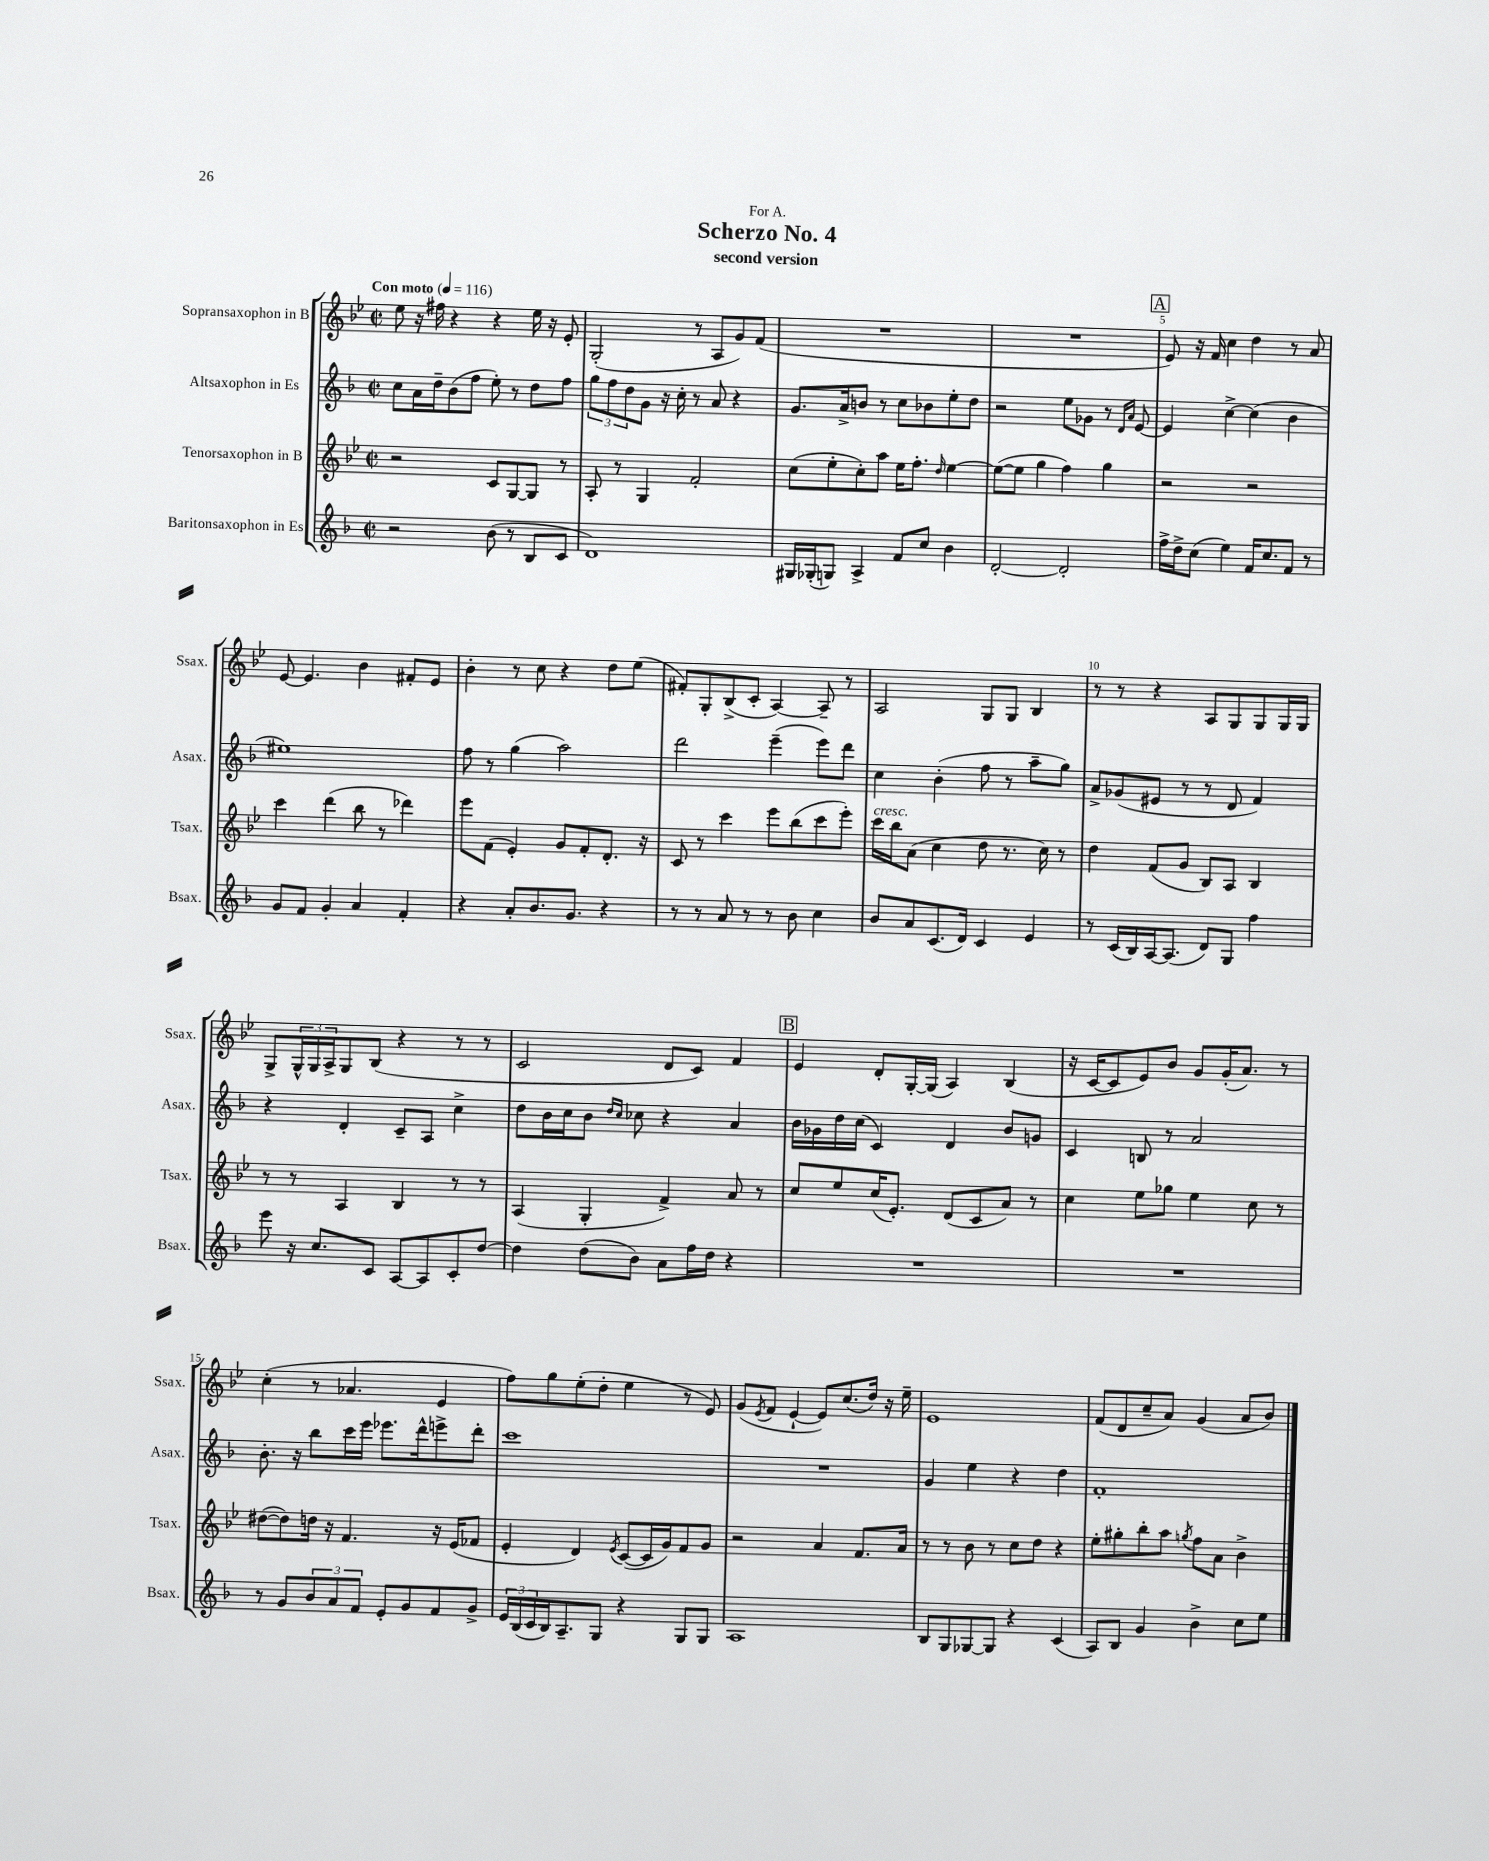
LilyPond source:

\header { title = "Scherzo No. 4" subtitle = "second version" dedication = "For A." }
<<
\new StaffGroup <<
\new Staff = "s0" \with { instrumentName = "Sopransaxophon in B" shortInstrumentName = "Ssax." } {
    \clef treble \key bes \major \defaultTimeSignature \time 2/2 \tempo "Con moto" 4 = 116
    ees''8 r16 fis''16 r4 r4 ees''16 r16 ees'8-. |
    g2-.( r8 a8 g'8) f'8( |
    R1 |
    R1 |
    \mark \markup { \box "A" } ees'8) r16 f'16 c''4 d''4 r8 a'8 |
    ees'8~ ees'4. bes'4 fis'8-. ees'8 |
    bes'4-. r8 c''8 r4 d''8 ees''8( |
    fis'8-.) g8-. bes8->( c'8-. a4~) a8-- r8 |
    a2 g8 g8 bes4 |
    r8 r8 r4 a8 g8 g8 g16 g16 |
    g8-> \tuplet 3/2 { g16-^ g16 a16-> } g8 bes8( r4 r8 r8 |
    c'2 d'8 c'8) f'4 |
    \mark \markup { \box "B" } ees'4 d'8-. g16~-. g16( a4) bes4( |
    r16 c'16~ c'8 ees'8) bes'8 g'8 g'16-.( a'8.) r8 |
    c''4-.( r8 aes'4. ees'4 |
    f''8) g''8 ees''8-.( d''8-. ees''4 r8 ees'8) |
    g'8( \acciaccatura { ees'8 } f'8 ees'4~-! ees'8) c''8.( d''16) r16 ees''16-- |
    ees'1 |
    f'8( d'8 c''8-- a'8) g'4( a'8 bes'8) \bar "|." |
}
\new Staff = "s1" \with { instrumentName = "Altsaxophon in Es" shortInstrumentName = "Asax." } {
    \clef treble \key f \major \defaultTimeSignature \time 2/2
    c''8 a'16 d''16-- bes'8( f''8 e''8-.) r8 d''8 f''8 |
    \tuplet 3/2 { g''8 f''8 d''8 } g'8 r16 c''16-. r8 a'8 r4 |
    g'8. a'16-> b'8 r8 c''8 bes'8 e''8-. d''8 |
    r2 e''8 ges'8 r8 \grace { d'16 a'16 } e'8~ |
    \mark \markup { \box "A" } e'4 c''4~-> c''4( bes'4 |
    eis''1) |
    f''8 r8 g''4( a''2) |
    d'''2 e'''4--( e'''8) d'''8 |
    c''4 bes'4-.( f''8 r8 a''8-- g''8) |
    a'8-> ges'8( eis'8 r8 r8 d'8 f'4) |
    r4 d'4-. c'8-- a8 c''4-> |
    d''8 bes'16 c''16 bes'8 \grace { d''16 c''16 } ces''8 r4 a'4 |
    \mark \markup { \box "B" } bes'16 ges'16 d''16 c''16( c'4) d'4 bes'8 g'8 |
    c'4 b8 r8 a'2 |
    bes'8.-. r16 bes''8 c'''16 e'''16 ees'''8. d'''16-^ e'''8-> d'''8-. |
    c'''1 |
    R1 |
    g'4 e''4 r4 d''4 |
    f'1-. \bar "|." |
}
\new Staff = "s2" \with { instrumentName = "Tenorsaxophon in B" shortInstrumentName = "Tsax." } {
    \clef treble \key bes \major \defaultTimeSignature \time 2/2
    r2 c'8 g8~ g8 r8 |
    a8-. r8 g4 f'2-. |
    c''8( ees''8-. c''8-.) a''8 ees''16 f''8.-. \grace { d''16 } ees''4~ |
    ees''8~( ees''8 g''4 f''4) g''4 |
    \mark \markup { \box "A" } r2 r2 |
    c'''4 d'''4( bes''8 r8 des'''4) |
    ees'''8 f'8( ees'4-.) g'8 f'8-. d'8.-. r16 |
    c'8 r8 c'''4 ees'''8 bes''8( c'''8 ees'''8-.) |
    c'''16^\markup { \italic "cresc." } bes''16 a'8( c''4 d''8 r8. c''16) r8 |
    d''4 f'8( g'8 bes8) a8 bes4 |
    r8 r8 a4 bes4 r8 r8 |
    a4( g4-. f'4->) a'8 r8 |
    \mark \markup { \box "B" } c''8 ees''8 c''16( ees'8.-.) d'8( c'8 a'8) r8 |
    c''4 ees''8 ges''8 ees''4 c''8 r8 |
    dis''8~( dis''8) d''16 r16 f'4. r16 ees'16( fes'8 |
    ees'4-. d'4) \acciaccatura { ees'8 } c'8~( c'16 g'16) f'8 g'8 |
    r2 a'4 f'8. a'16 |
    r8 r8 bes'8 r8 c''8 d''8 r4 |
    ees''8-. gis''8-. bes''8-. a''8 \acciaccatura { g''8 } f''8 a'8 bes'4-> \bar "|." |
}
\new Staff = "s3" \with { instrumentName = "Baritonsaxophon in Es" shortInstrumentName = "Bsax." } {
    \clef treble \key f \major \defaultTimeSignature \time 2/2
    r2 bes'8( r8 bes8 c'8 |
    d'1) |
    gis16 ges16-.( g8) a4-> f'8 c''8 bes'4 |
    d'2~-. d'2-. |
    \mark \markup { \box "A" } f''16-> d''16-> c''8( e''4) f'16 c''8. f'8 r8 |
    g'8 f'8 g'4-. a'4 f'4-. |
    r4 a'8-. bes'8. g'8. r4 |
    r8 r8 a'8 r8 r8 bes'8 c''4 |
    bes'8 a'8 c'8.( d'16) c'4 e'4 |
    r8 c'16( bes16) a16~ a8.( d'8) g8 f''4 |
    e'''8 r16 c''8. c'8 a8~ a8 c'8-. d''8~ |
    d''4 d''8( bes'8) a'8 f''16 d''16 r4 |
    \mark \markup { \box "B" } R1 |
    R1 |
    r8 g'8 \tuplet 3/2 { bes'8 a'8 f'8 } e'8-. g'8 f'8 g'8-> |
    \tuplet 3/2 { e'16 bes16( c'16 } bes16) a8.-- g8 r4 g8 g8 |
    a1 |
    bes8 g8 ges8~ ges8 r4 c'4( |
    a8) bes8 g'4 bes'4-> c''8 e''8 \bar "|." |
}
>>
>>
\layout { \context { \Score \override BarNumber.break-visibility = ##(#f #t #t) barNumberVisibility = #(every-nth-bar-number-visible 5) } }
